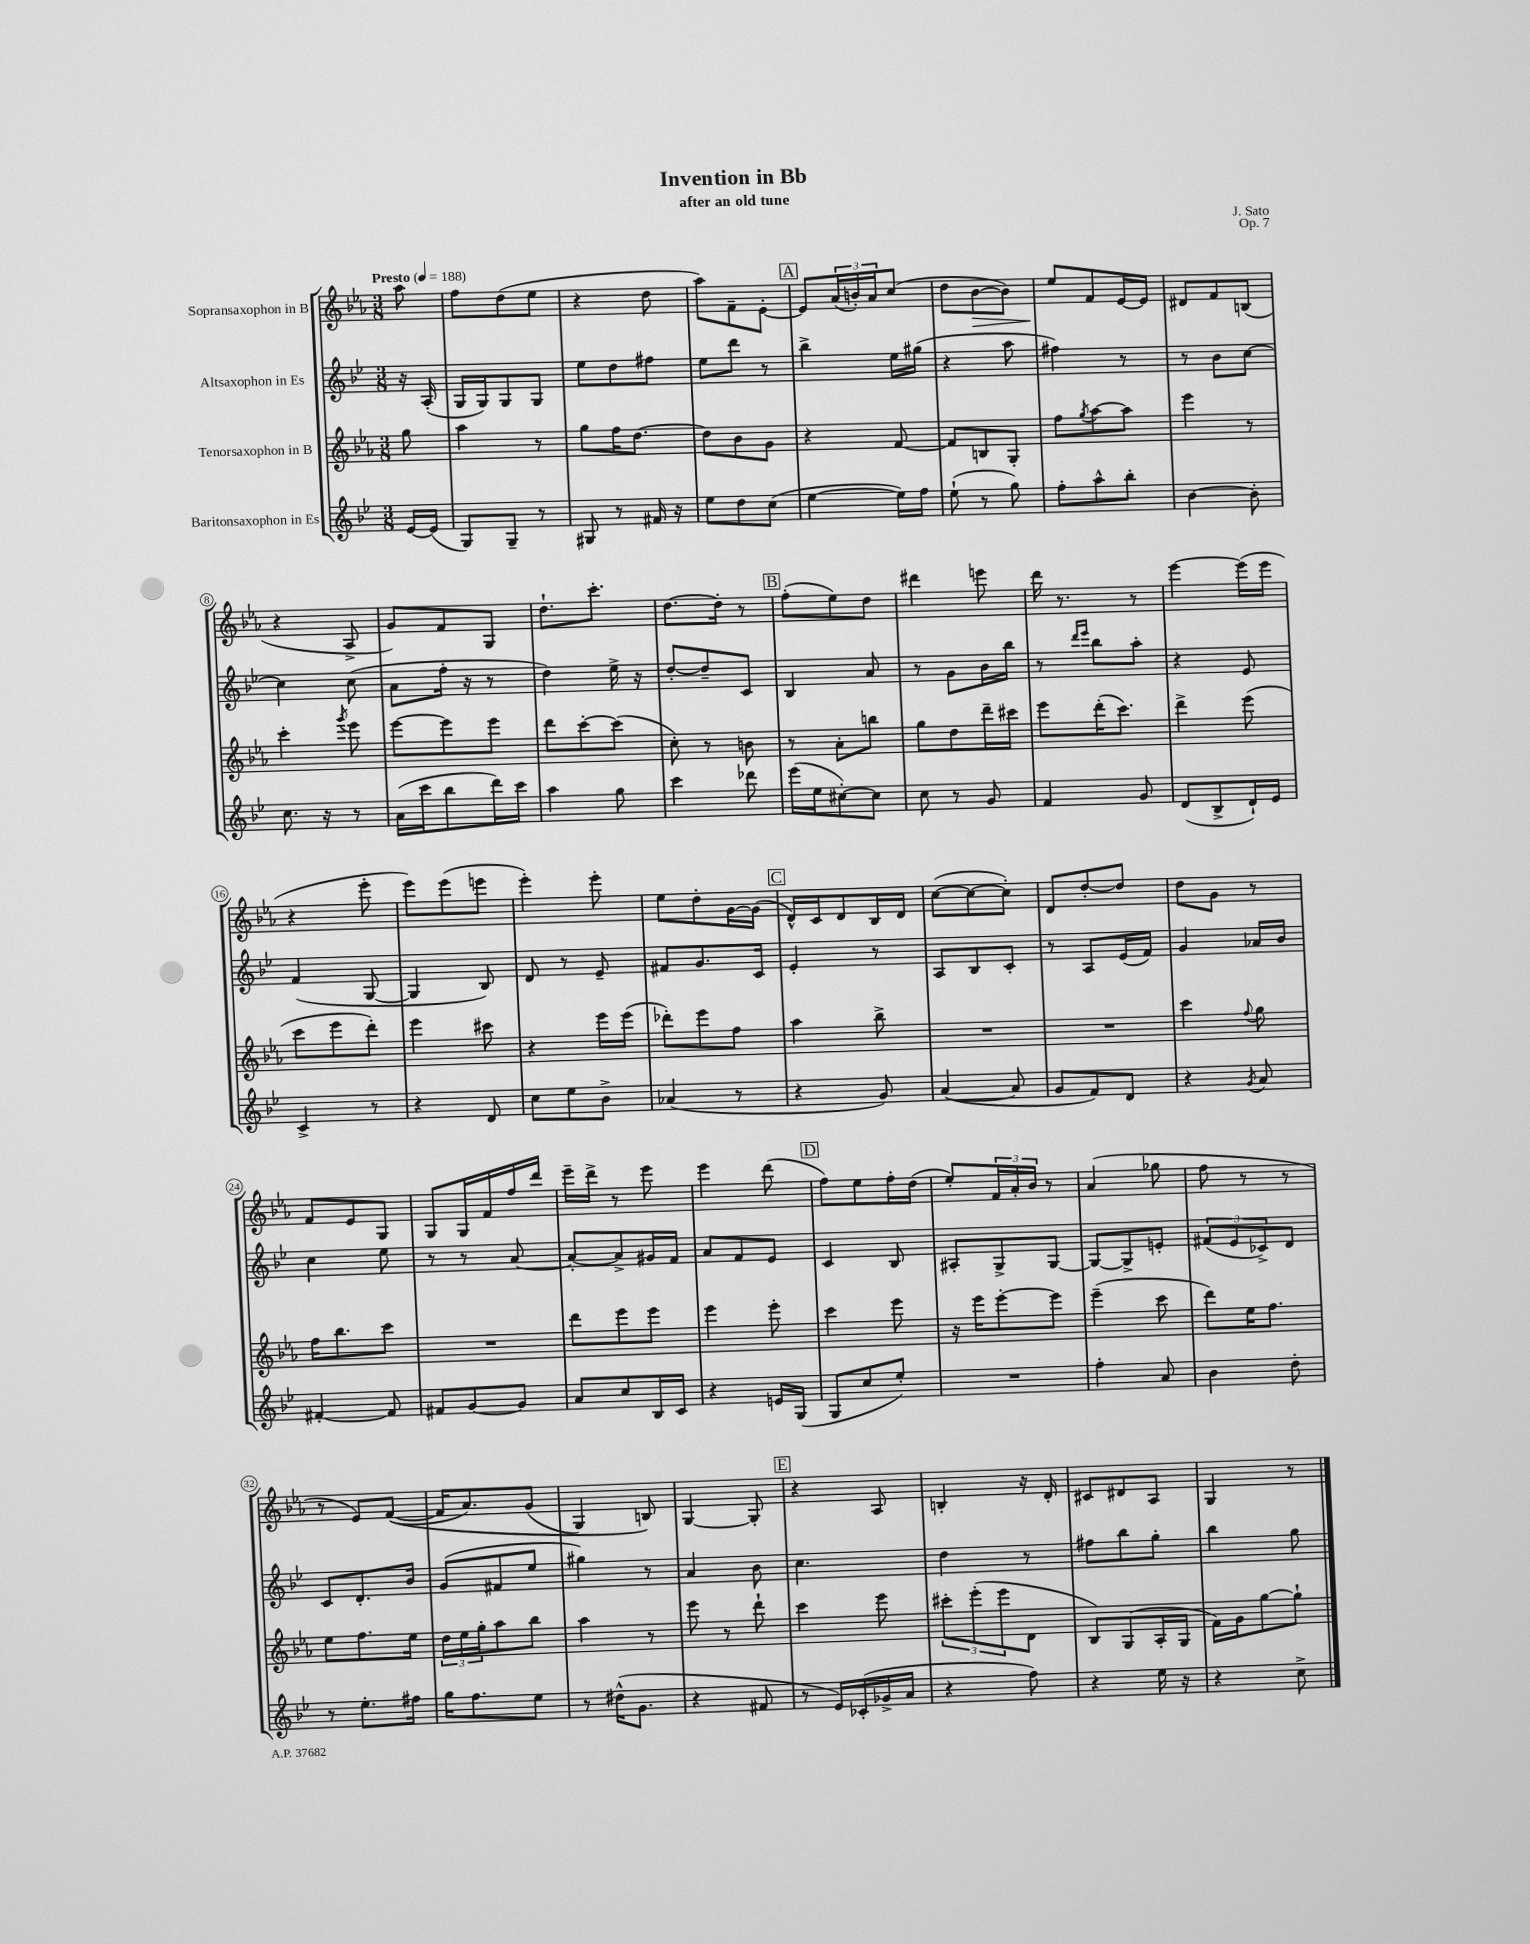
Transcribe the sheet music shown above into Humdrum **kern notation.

**kern	**kern	**kern	**kern	**dynam
*part4	*part3	*part2	*part1	*part1
*staff4	*staff3	*staff2	*staff1	*staff1
*I"Baritonsaxophon in Es	*I"Tenorsaxophon in B	*I"Altsaxophon in Es	*I"Sopransaxophon in B	*
*clefG2	*clefG2	*clefG2	*clefG2	*
*k[b-e-]	*k[b-e-a-]	*k[b-e-]	*k[b-e-a-]	*
*M3/8	*M3/8	*M3/8	*M3/8	*
*MM188	*MM188	*MM188	*MM188	*
=	=	=	=	=
!	!	!	!LO:TX:a:B:t=Presto	!
[16e-/LL	8gg\	16r	8aa-\	.
(16e-/JJ]	.	(16A'/	.	.
=1	=1	=1	=1	=1
8G/L)	4aa-\	16G/LL	8ff\L	.
.	.	16G/J)	.	.
8G~/J	.	8G/	(8dd\	.
8r	8r	8G/J	8ee-\J	.
=2	=2	=2	=2	=2
8G#X/	8gg\L	8ee-\L	4r	.
8r	16ff\K	8dd\	.	.
.	[8.dd\J	.	.	.
16f#X/	.	8ff#X\J	8dd\	.
16r	.	.	.	.
=3	=3	=3	=3	=3
8ee-\L	8dd\L]	8ee-\L	8aa-\L)	.
8dd\	8b-\	8ddd\J	8f~\	.
(8cc\J	8g\J	8r	[8e-'\J	.
!!LO:REH:place=s1:t=A
=4	=4	=4	=4	=4
[4ee-\	4r	4bb-^\	8e-/L]	.
.	.	.	(24a-/L	.
.	.	.	24bn'/)	.
.	.	.	24a-/J	.
16ee-\LL])	[8f/	16ee-\LL	(8cc/J	.
16ff\JJ	.	(16gg#X\JJ	.	.
=5	=5	=5	=5	=5
(8ee-`\	8f/L]	4r	8dd\L	.
!	!	!	!	!LO:HP:b
8r	8Bn/	.	[8b-\	>
8gg\)	8G'/J	8aa\	8b-\J])	.
=6	=6	=6	=6	=6
8ff'\L	8ff\L	4ff#X\)	8ee-/L	.
.	8qgg/	.	.	.
8aa^^\	[8aa-\	.	8f/	]
8bb-'\J	8aa-\J]	8r	[16e-/L	.
.	.	.	16e-/JJ]	.
=7	=7	=7	=7	=7
[4b-\	4eee-\	8r	8d#X/L	.
.	.	8b-\L	8f/	.
8b-'\]	8r	[8cc\J	(8Bn/J	.
!!LO:LB:g=z
=8	=8	=8	=8	=8
8.cc\	4ccc'\	4cc\]	4r	.
16r	.	.	.	.
.	8qggg/	.	.	.
8r	8eee-\	(8cc\	8A-^/	.
=9	=9	=9	=9	=9
(16a\LL	[8eee-\L	8a\L	8g/L)	.
16ccc\J	.	.	.	.
8bb-\	8eee-\]	16ff'\Jk	8f/	.
.	.	16r	.	.
16ddd\L)	8eee-\J	8r	8G/J	.
16ccc\JJ	.	.	.	.
=10	=10	=10	=10	=10
4aa\	8ddd\L	4dd\)	8.dd`\L	.
.	[8ccc'\	.	.	.
.	.	.	8.ccc'\J	.
8gg\	(8ccc\J]	16ee-^\	.	.
.	.	16r	.	.
=11	=11	=11	=11	=11
4ccc\	8cc'\)	[8dd'/L	[8.dd\L	.
.	8r	8dd~/]	.	.
.	.	.	16dd'\Jk]	.
8ddd-X\	8bn\	8c/J	8r	.
!!LO:REH:place=s1:t=B
=12	=12	=12	=12	=12
(16eee-\LL	8r	4B-/	(8ff'\L	.
16ee-\J	.	.	.	.
[8cc#X'\)	8a-'\L	.	8ee-\)	.
8cc#\J]	8bbn\J	8a/	8dd\J	.
=13	=13	=13	=13	=13
8cc\	8gg\L	8r	4ddd#X\	.
8r	8dd\	8g\L	.	.
8g/	16ddd~\L	16b-\L	8eeen\	.
.	16ccc#X\JJ	16bb-\JJ	.	.
=14	=14	=14	=14	=14
4f/	8eee-\L	8r	16ddd\	.
.	.	.	8.r	.
.	.	16qqddd/LL	.	.
.	.	16qqeee-/JJ	.	.
.	(16ddd'\K	8bb-\L	.	.
.	8.ccc\J)	.	.	.
8g/	.	8aa'\J	8r	.
=15	=15	=15	=15	=15
(8d/L	4ddd^\	4r	[4eee-\	.
8B-^/	.	.	.	.
16d`/L)	(8eee-\	8e-/	(16eee-\LL]	.
16e-/JJ	.	.	16eee-\JJ	.
!!LO:LB:g=z
=16	=16	=16	=16	=16
4c^/	8ccc\L	(4f/	4r	.
.	8eee-\	.	.	.
8r	8ddd'\J)	[8G/	8eee-'\	.
=17	=17	=17	=17	=17
4r	4eee-\	4G/]	8eee-\L)	.
.	.	.	(8eee-\	.
8d/	8ccc#X\	8B-/)	8eeen\J	.
=18	=18	=18	=18	=18
8cc\L	4r	8d/	4eee-'\)	.
8ee-\	.	8r	.	.
8b-^\J	16eee-\LL	8e-~/	8eee-'\	.
.	(16eee-\JJ	.	.	.
=19	=19	=19	=19	=19
(4a-X/	8ddd-X'\L)	8f#X/L	8ee-\L	.
.	8eee-\	8.g/	8dd'\	.
8r	8ff\J	.	[16g\L	.
.	.	16c/Jk	(16g\JJ]	.
!!LO:REH:place=s1:t=C
=20	=20	=20	=20	=20
4r	4aa-\	4e-'/	16d^^/LL)	.
.	.	.	16c/J	.
.	.	.	8d/	.
8g/)	8bb-^\	8r	16B-/L	.
.	.	.	16d/JJ	.
=21	=21	=21	=21	=21
([4a/	4.r	8A/L	([8cc\L	.
.	.	8B-/	8cc\_	.
8a/]	.	8c'/J	8cc'\J])	.
=22	=22	=22	=22	=22
8g/L	4.r	8r	8d/L	.
8f/)	.	8A/L	[8dd'/	.
8d/J	.	(16e-/L	8dd/J]	.
.	.	16f/JJ)	.	.
=23	=23	=23	=23	=23
4r	4ccc\	4g/	8dd\L	.
.	.	.	8g\J	.
8qg/	8qqff/	.	.	.
8a/	8gg\	16a-X/LL	8r	.
.	.	16b-/JJ	.	.
!!LO:LB:g=z
=24	=24	=24	=24	=24
[4f#X'/	16ff\KL	4cc\	8f/L	.
.	8.bb-\	.	.	.
.	.	.	8e-/	.
8f#/]	8ccc\J	8ee-\	8G/J	.
=25	=25	=25	=25	=25
8f#X/L	4.r	8r	8G/L	.
[8g/	.	8r	16G/L	.
.	.	.	16f/	.
8g/J]	.	[8a/	16ff/	.
.	.	.	16ddd/JJ	.
=26	=26	=26	=26	=26
8a/L	8ddd\L	8a'/L_	16eee-~\LL	.
.	.	.	16ddd^\JJ	.
8cc/	8eee-\	8a^/]	8r	.
16B-/L	8eee-\J	16g#X/L	8eee-\	.
16c/JJ	.	16f/JJ	.	.
=27	=27	=27	=27	=27
4r	4eee-\	8a/L	4eee-\	.
.	.	8f/	.	.
16en/LL	8eee-'\	8e-/J	(8ddd\	.
(16G/JJ	.	.	.	.
!!LO:REH:place=s1:t=D
=28	=28	=28	=28	=28
8G/L	4ccc\	4c/	8ff\L)	.
8cc/	.	.	8ee-\	.
8ee-'/J)	8eee-\	8B-/	16ff'\L	.
.	.	.	(16dd\JJ	.
=29	=29	=29	=29	=29
4.r	16r	8A#X'/L	8ee-'/L)	.
.	16eee-\KL	.	.	.
.	[8eee-'\	8G^/	24f/L	.
.	.	.	24a-'/	.
.	.	.	24b-/JJ	.
.	8eee-\J]	[8G/J	8r	.
=30	=30	=30	=30	=30
4ff'\	(4eee-~\	8G/L_	(4a-/	.
.	.	8G^/]	.	.
8a/	8ccc\	8en'/J	8gg-X\	.
=31	=31	=31	=31	=31
4b-\	8ddd\L)	(12f#X/L	8ff\	.
.	.	12e-/	.	.
.	16ee-\K	.	8r	.
.	.	12c-X^/)	.	.
.	8.ff\J	.	.	.
8dd'\	.	8d/J	8r	.
!!LO:LB:g=z
=32	=32	=32	=32	=32
8r	8ee-\L	8c/L	8r	.
8.ee-'\L	8.ff\	8.d'/	8e-/L)	.
.	.	.	(([8f/J	.
16ff#X\Jk	16ee-\Jk	16b-/Jk	.	.
=33	=33	=33	=33	=33
16gg\KL	24dd\LL	(8g/L	16f/KL]	.
.	24ee-\	.	.	.
8.ff\	.	.	8.a-/)	.
.	24gg'\J	.	.	.
.	8aa-\	8f#X/	.	.
8ee-\J	8bb-\J	8ee-/J	(8g/J	.
=34	=34	=34	=34	=34
8r	4aa-\	4gg#X\)	4G/)	.
(16dd#X^^\KL	.	.	.	.
8.g\J	.	.	.	.
.	8r	8r	8Bn/)	.
=35	=35	=35	=35	=35
4r	8eee-\	4a/	[4G/	.
.	8r	.	.	.
8f#X/	8ddd`\	8b-\	8G'/]	.
!!LO:REH:place=s1:t=E
=36	=36	=36	=36	=36
8r	4ccc\	4.cc\	4r	.
16e-/LL)	.	.	.	.
(16c-X'/	.	.	.	.
16g-X^/	8eee-\	.	8A-/	.
16a/JJ	.	.	.	.
=37	=37	=37	=37	=37
4r	12ccc#X'\L	4dd\	4Bn'/	.
.	(12eee-'\	.	.	.
.	12eee-\	.	.	.
8ff\)	8d\J	8r	16r	.
.	.	.	16d'/	.
=38	=38	=38	=38	=38
4r	8B-/L)	8ff#X\L	8c#X/L	.
.	(8G/	8bb-\	8d#X/	.
16ee-\	16A-'/L	8gg'\J	8A-/J	.
16r	16G/JJ	.	.	.
=39	=39	=39	=39	=39
4r	16f\LL)	4bb-\	4G/	.
.	16g\J	.	.	.
.	[8gg\	.	.	.
8cc^\	8gg`\J]	8gg\	8r	.
==	==	==	==	==
*-	*-	*-	*-	*-
